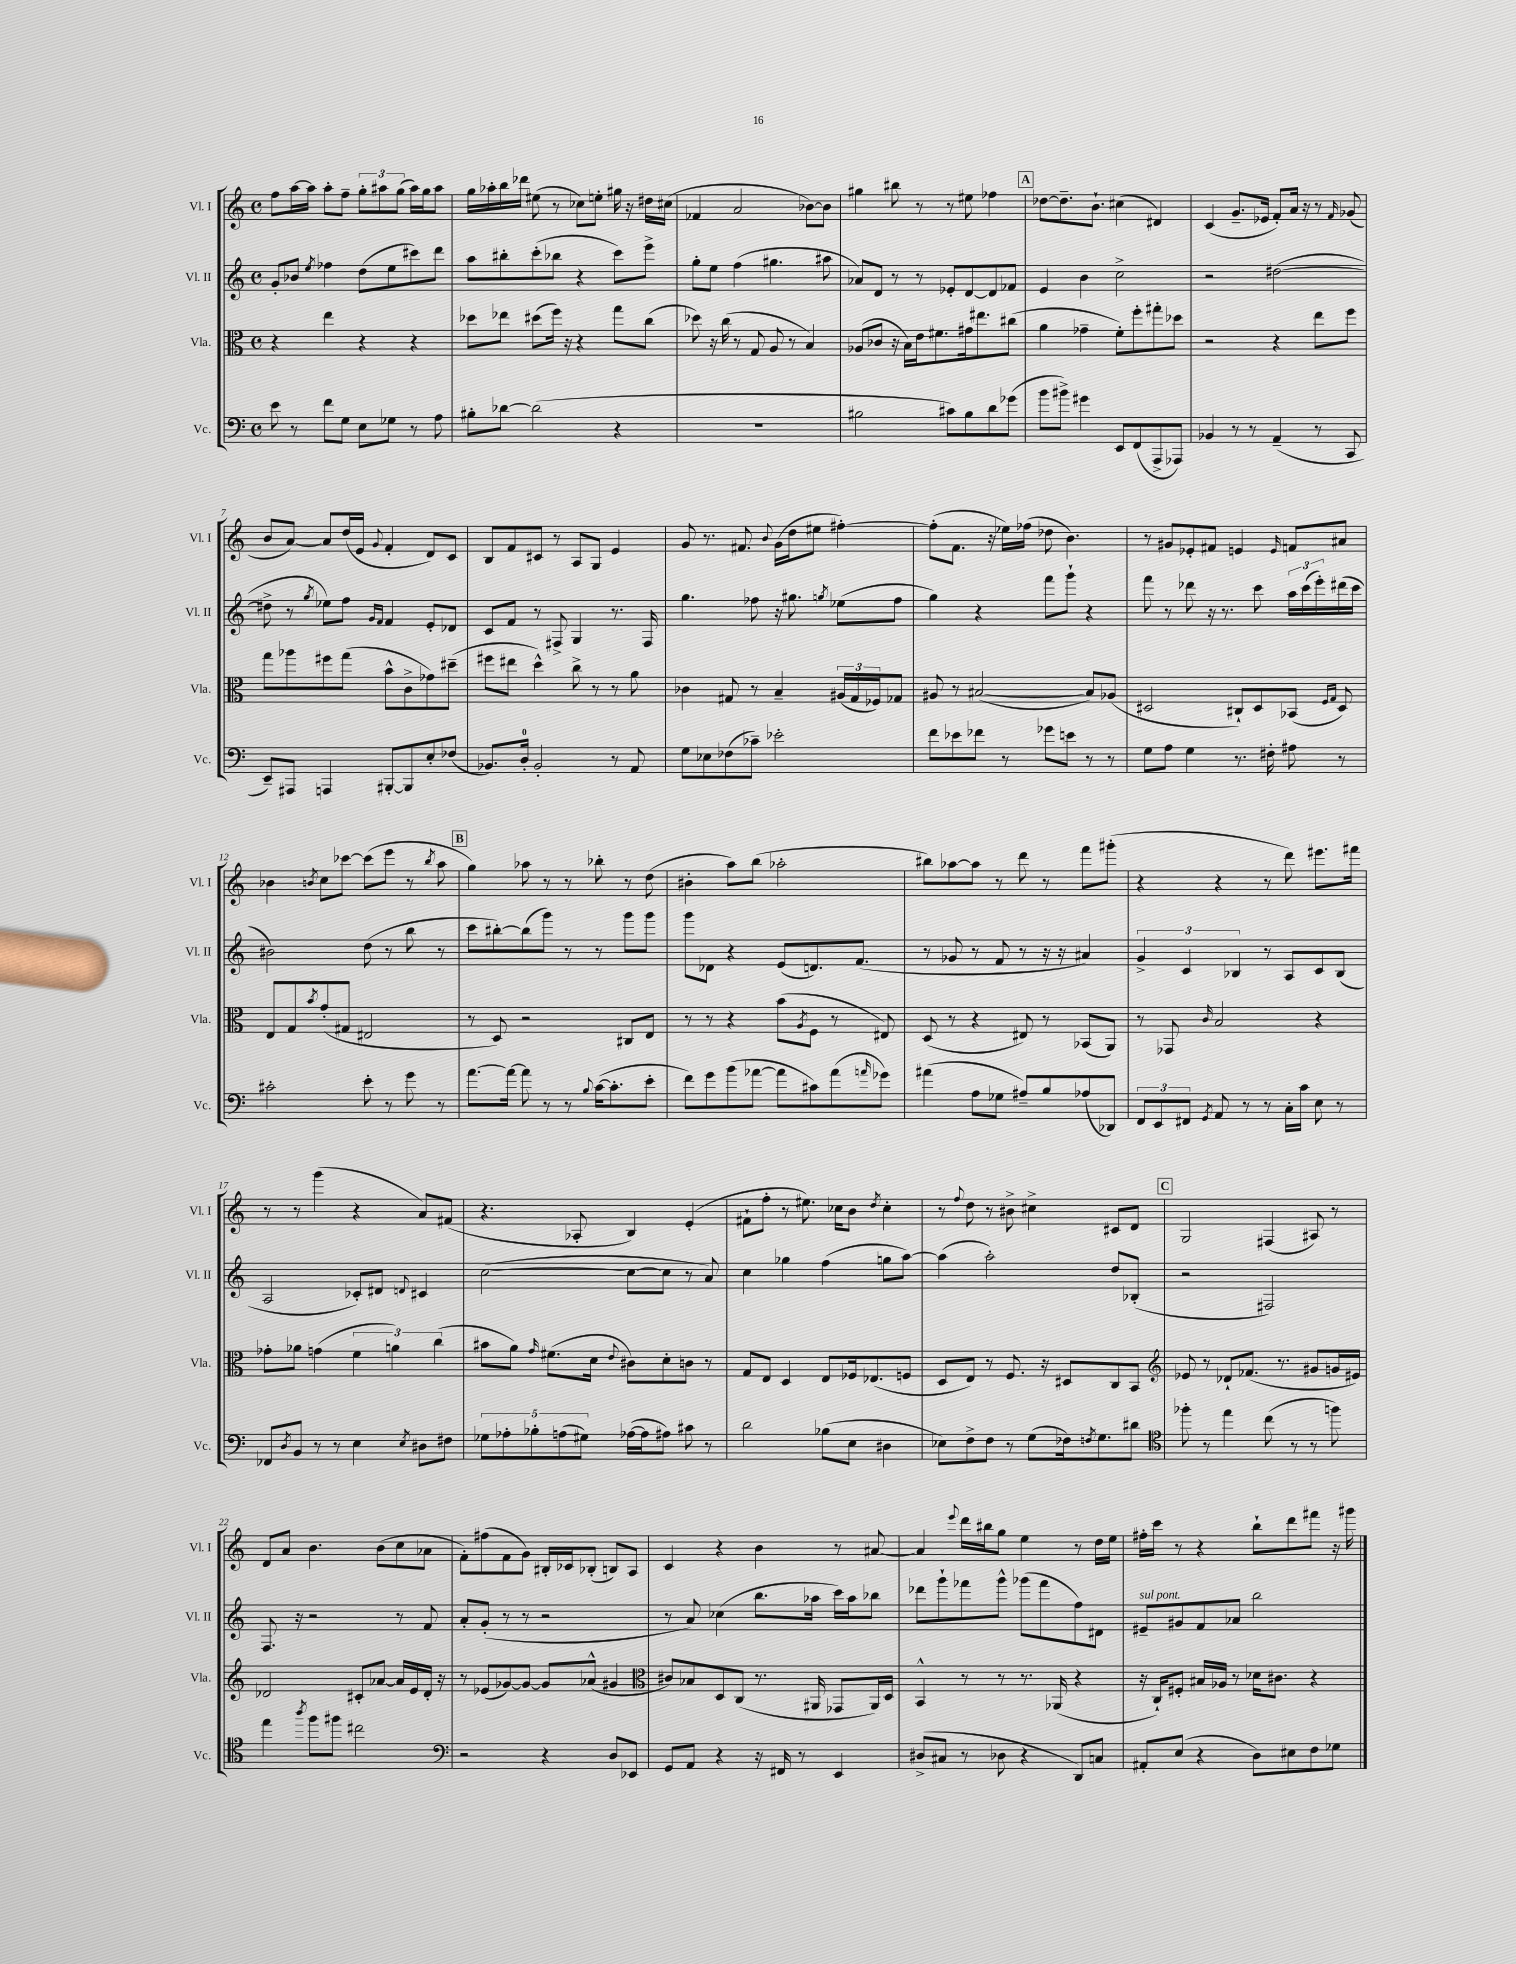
<<
\new StaffGroup <<
\new Staff = "s0" \with { instrumentName = "Vl. I" shortInstrumentName = "Vl. I" } {
    \clef treble \key c \major \defaultTimeSignature \time 4/4
    f''8 a''16~ a''16 a''8-. f''8-- \tuplet 3/2 { g''8-. ais''8 g''8( } ais''16) g''16 ais''8 |
    g''16 aes''16-. b''16 des'''16 eis''8( r8 ces''8) e''8-. gis''16 r16 dis''16 cis''16( |
    fes'4 a'2 bes'8~) bes'8 |
    gis''4 bis''8 r8 r8 eis''8 fes''4 |
    \mark \markup { \box "A" } des''8~ des''8.-- b'8.-! cis''4( dis'4) |
    c'4( g'8.-- ees'16 f'8-.) a'16 r16 r8 \grace { f'16 } ges'8( |
    b'8 a'8~) a'8 d''16( e'16 \appoggiatura { g'8 } f'4-. d'8) c'8 |
    b8 f'8 cis'8 r8 a8 g8 e'4 |
    g'8 r8. fis'8. \appoggiatura { b'8 } g'16( d''16 eis''8 fis''4~-.) |
    fis''8-.( f'8. r16 ees''16) fes''16( des''8 b'4.) |
    r8 gis'8 ees'8-. fis'8 e'4 \grace { e'16 } f'8 ais'8 |
    bes'4 \acciaccatura { b'8 } c''8 ces'''8~ ces'''8( e'''8 r8 \acciaccatura { b''8 } a''8 |
    \mark \markup { \box "B" } g''4) aes''8 r8 r8 bes''8-. r8 d''8( |
    bis'4-. a''8) b''8( aes''2-. |
    bis''8) aes''8~ aes''8 r8 d'''8 r8 f'''8 gis'''8-.( |
    r4 r4 r8 d'''8) eis'''8. fis'''16 |
    r8 r8 g'''4( r4 a'8) fis'8( |
    r4. aes8-. b4) e'4-.( |
    fis'8-! f''8-. r8 eis''8.) ces''16 b'8 \acciaccatura { d''8 } ces''4-. |
    r8 \appoggiatura { f''8 } d''8 r8 bis'8-> cis''4-> cis'8 d'8 |
    \mark \markup { \box "C" } g2 fis4( ais8) r8 |
    d'8 a'8 b'4. b'8( c''8 aes'8 |
    f'8-.) fis''8( f'8 g'8) bis16-. ces'16 bes8-.( b8) a8 |
    c'4 r4 b'4 r8 ais'8~ |
    ais'4 \appoggiatura { e'''8 } d'''16 bis''16 g''8 e''4 r8 d''16 e''16 |
    fis''16-. c'''16 r8 r4 b''8-! d'''8 fis'''8 r16 gis'''16 \bar "|." |
}
\new Staff = "s1" \with { instrumentName = "Vl. II" shortInstrumentName = "Vl. II" } {
    \clef treble \key c \major \defaultTimeSignature \time 4/4
    g'8-. bes'8 \acciaccatura { e''8 } fes''4 d''8( e''8 cis'''8) d'''8 |
    a''8 bis''8-. c'''8-.( bes''8 r4 c'''8) e'''8-> |
    g''8-. e''8 f''4( gis''4. ais''8 |
    aes'8) d'8 r8 r8 ees'8-. d'8~ d'8 fes'8 |
    \mark \markup { \box "A" } e'4 b'4 c''2-> |
    r2 dis''2~( |
    dis''8-> r8 \acciaccatura { g''8 } ees''8) f''8 \grace { g'16 f'16 } f'4 e'8-. des'8 |
    c'8 f'8 r8 fis8-> g4 r8. fis16 |
    g''4. fes''8 r16 gis''8. \acciaccatura { g''8 } ees''8( fes''8 |
    g''4) r4 f'''8 g'''8-! r4 |
    f'''8 r8 des'''8 r16 r8. c'''8 \tuplet 3/2 { a''16 c'''16( e'''16-.) } dis'''16( c'''16 |
    bis'2) d''8( r8 b''8 r8 |
    \mark \markup { \box "B" } c'''8 bis''8~-.) bis''8( g'''8) r8 r8 g'''8 g'''8 |
    g'''8 des'8 r4 e'8( d'8.) f'8.( |
    r8 ges'8 r8 f'8 r8 r16 r16 ais'4) |
    \tuplet 3/2 { g'4-> c'4 bes4 } r8 a8 c'8 bes8( |
    a2 ces'8-.) dis'8 \appoggiatura { d'8 } cis'4 |
    c''2~( c''8~ c''8 r8 a'8) |
    c''4 ges''4 f''4( g''8 a''8~) |
    a''4( a''2-.) d''8 bes8-.( |
    \mark \markup { \box "C" } r2 fis2) |
    f8. r16 r2 r8 f'8 |
    a'8-. g'8-.( r8 r8 r2 |
    r8 a'8) ces''4( b''8. aes''16 c'''16) aes''16 bes''8 |
    des'''8 g'''8-! fes'''8 g'''8-^ ges'''8( fes'''8 f''8) dis'8 |
    eis'8--^\markup { \italic "sul pont." } gis'8 f'8 aes'8 b''2 \bar "|." |
}
\new Staff = "s2" \with { instrumentName = "Vla." shortInstrumentName = "Vla." } {
    \clef alto \key c \major \defaultTimeSignature \time 4/4
    r4 e''4 r4 r4 |
    des''8 ees''8 dis''8( f''16) r16 r4 g''8 c''8( |
    des''8) r16 c''16( r8 g8 a8 r8 b4) |
    aes8( ces'8 r16 b16) e'16 fis'8. gis'16 eis''8. cis''8( |
    \mark \markup { \box "A" } a'4 ges'4-- f'8-.) f''8-. gis''8-. des''8 |
    r2 r4 e''8 f''8 |
    g''8 aes''8 fis''8 g''8( b'8-^ c'8-> ges'8) dis''8--( |
    fis''8 eis''8 d''4-^) c''8-> r8 r8 a'8 |
    ces'4 gis8 r8 b4-- \tuplet 3/2 { ais16( gis16 fes16) } ges8 |
    ais8 r8 bis2~( bis8) aes8( |
    dis2 cis8-!) dis8 bes,8( \grace { f16 g16 } dis8) |
    e8 g8 \acciaccatura { b'8 } g'8-.( gis8 eis2 |
    \mark \markup { \box "B" } r8 d8) r2 cis8 e8 |
    r8 r8 r4 b'8( \acciaccatura { a8 } f8 r8 eis8) |
    d8( r8 r4 eis8) r8 bes,8( a,8) |
    r8 ges,8 \grace { c'16 } b2 r4 |
    ges'8-. aes'8 g'4( \tuplet 3/2 { f'4 a'4) c''4( } |
    bis'8 a'8) \grace { g'16 } fis'8.( d'16 \appoggiatura { e'8 } cis'8) d'8-. c'8 r8 |
    g8 e8 d4 e8 fes16 ees8.( f8 |
    d8 e8) r8 f8. r16 dis8 c8 b,8 |
    \mark \markup { \box "C" } \clef treble ees'8 r8 des'8-! fes'8.( r8. gis'8 g'16 eis'16) |
    des'2 cis'8-. aes'8~ aes'16 e'16 des'16-. r16 |
    r8 ees'8( ges'8~) ges'8~ ges'8 aes'8-^( gis'4 |
    \clef alto cis'8) bes8 d8 c8( r8. ais,16 ges,8 ais,16) d16 |
    b,4-^ r8 r8 r8. aes,16( r4 |
    r16 c16-!) fis8-. bis16 aes16 r8 des'16 cis'8. r4 \bar "|." |
}
\new Staff = "s3" \with { instrumentName = "Vc." shortInstrumentName = "Vc." } {
    \clef bass \key c \major \defaultTimeSignature \time 4/4
    e'8 r8 f'8 g8 e8 ges8 r8 a8 |
    bis8-. des'8~ des'2( r4 |
    R1 |
    bis2 cis'8) bis8 d'8 ges'8( |
    \mark \markup { \box "A" } b'8 bis'8->) gis'4 e,8 f,8( a,,8-> aes,,8) |
    bes,4 r8 r8 a,4--( r8 c,8 |
    e,8--) ais,,8 a,,4 bis,,8~-. bis,,8 e8-. fes8( |
    bes,8.) d16-0-. bes,2-. r8 a,8 |
    g8 ees8 fes8( ces'8--) ees'2-. |
    f'8 ees'8 fes'8 r8 ges'8 e'8 r8 r8 |
    g8 a8 g4 r8. fis16-. ais8 r8 |
    cis'2-. e'8-. r8 g'8 r8 |
    \mark \markup { \box "B" } a'8.~ a'16~ a'8 r8 r8 \appoggiatura { b8 } c'16~( c'8.-. e'8-. |
    f'8) g'8 b'8( aes'8~ aes'8 cis'8) aes'8( \grace { a'16 } ges'8) |
    ais'4( a8 ges8 ais8--) b8 aes8( des,8) |
    \tuplet 3/2 { f,8 e,8 fis,8 } \acciaccatura { g,8 } a,8 r8 r8 c16-. c'16 e8 r8 |
    fes,8 \acciaccatura { d8 } b,8 r8 r8 e4 \acciaccatura { e8 } dis8 fis8 |
    \tuplet 5/4 { ges8 aes8-. bes8-. a8( gis8) } aes16~( aes16 ais8) cis'8 r8 |
    d'2 bes8( e8 dis4 |
    ees8) f8-> f8 r8 g8( fes16) \acciaccatura { f8 } g8. dis'8 |
    \mark \markup { \box "C" } \clef tenor fes''8-. r8 e''4 c''8( r8 r8 f''8) |
    e''4 \acciaccatura { a''8 } f''8 fis''8 cis''2 |
    \clef bass r2 r4 d8 ees,8 |
    g,8 a,8 r4 r16 fis,16 r8 e,4 |
    dis8->( cis8 r8 des8 r4 d,8) c8 |
    ais,8-. e8( r4 d8) eis8 f8 ges8 \bar "|." |
}
>>
>>
